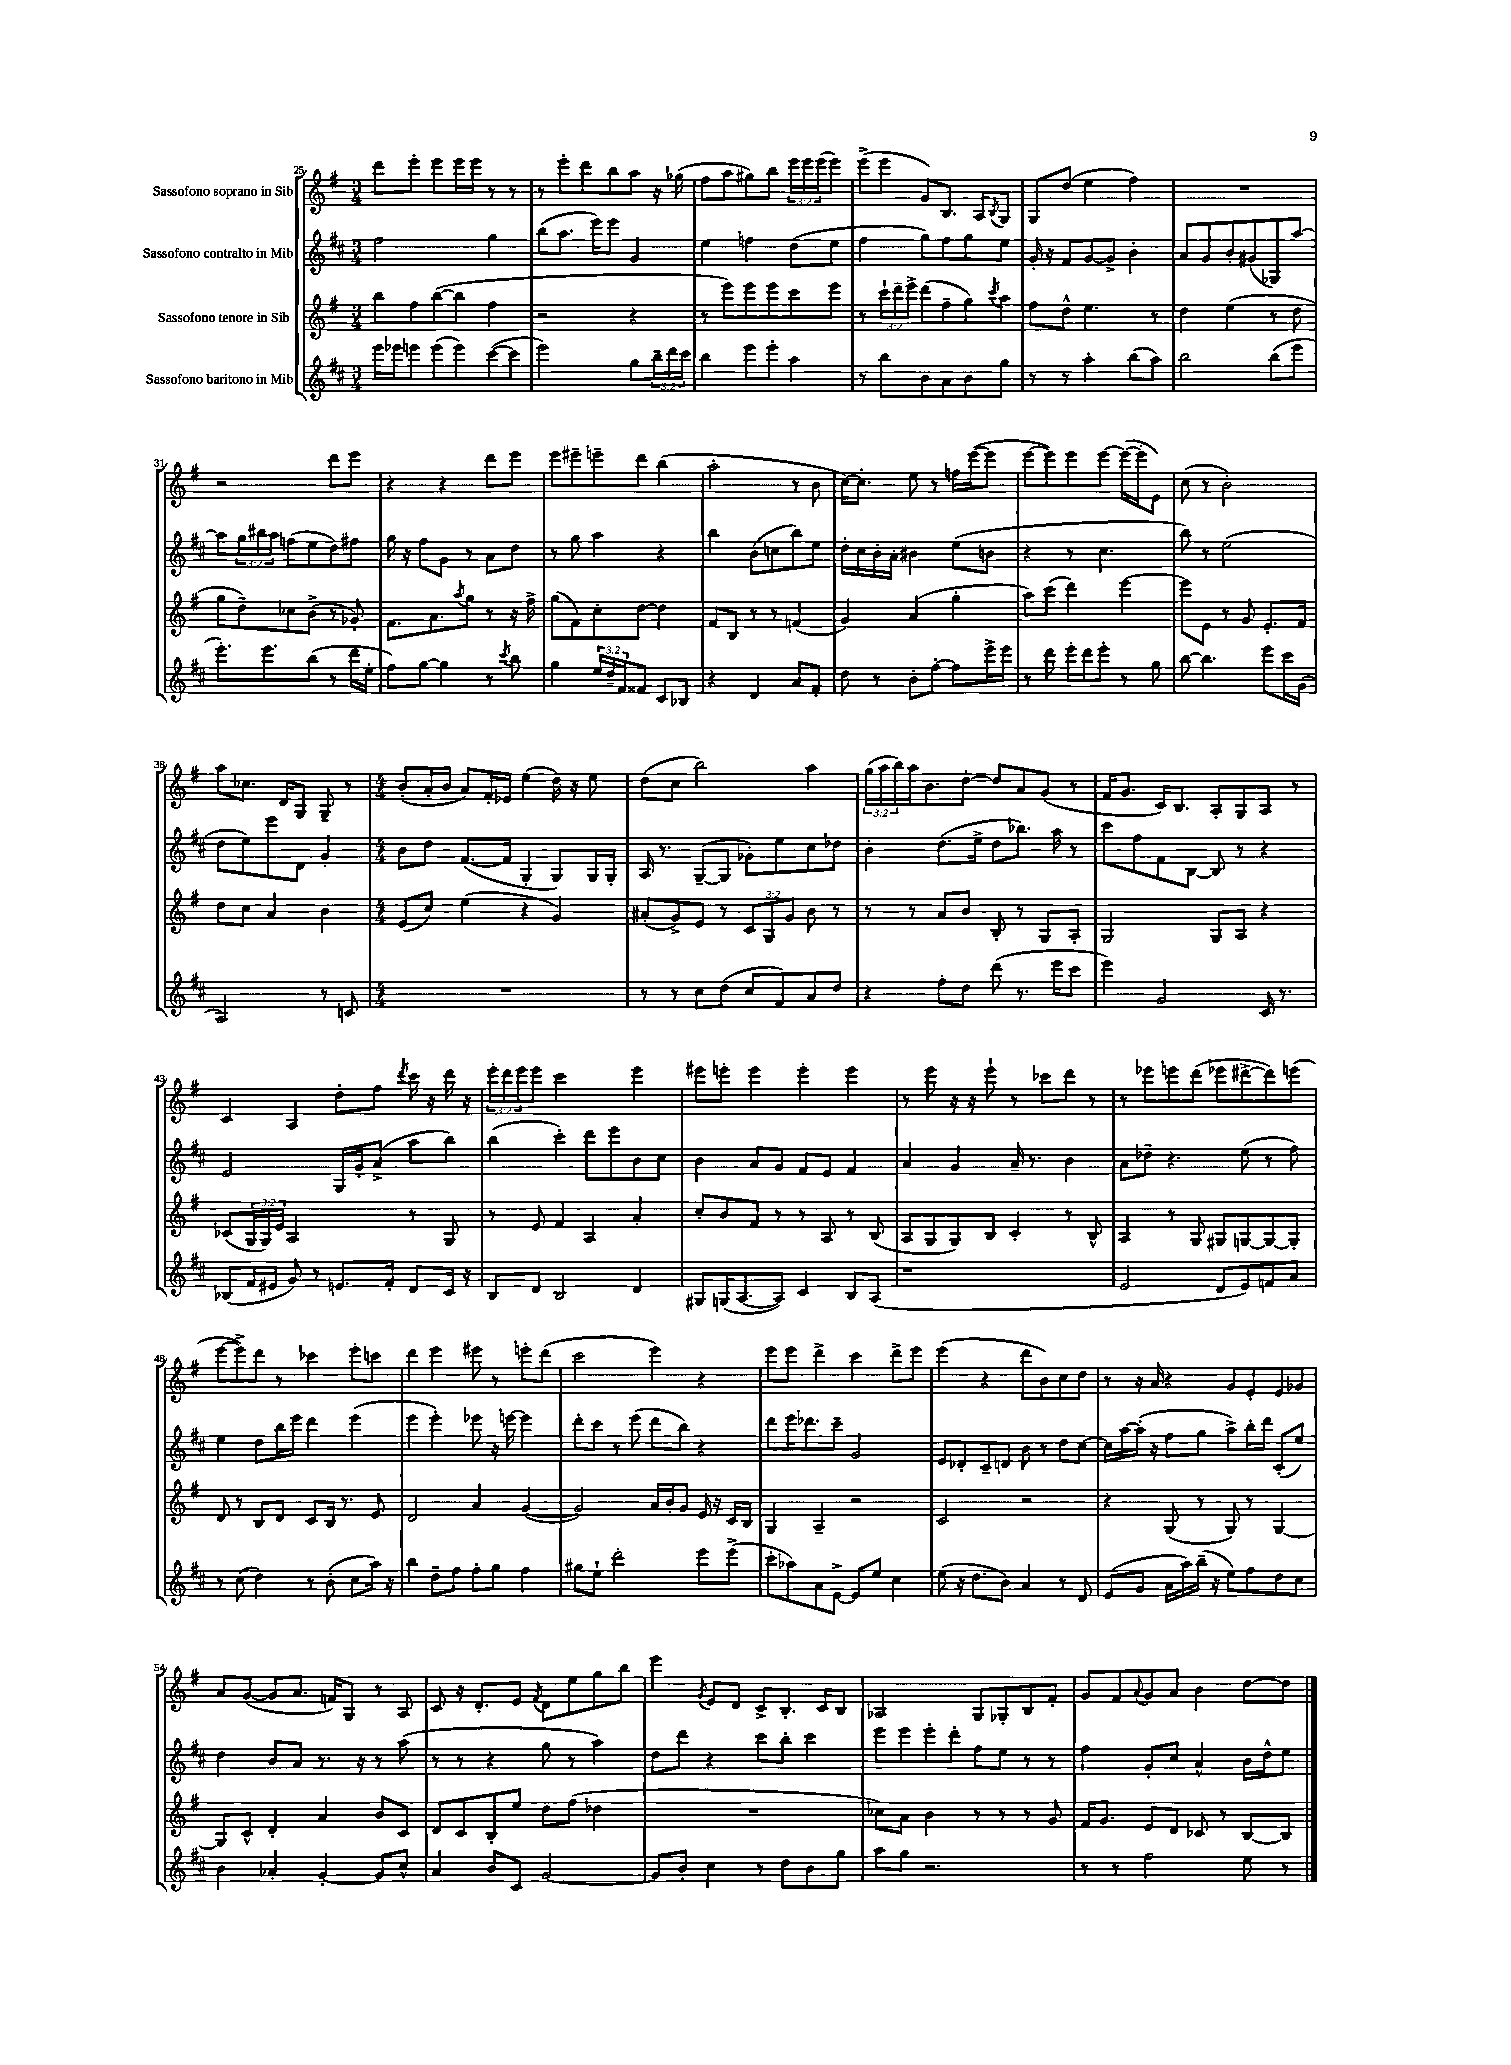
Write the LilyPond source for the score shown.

<<
\new StaffGroup <<
\new Staff = "s0" \with { instrumentName = "Sassofono soprano in Sib" } {
    \clef treble \key g \major \numericTimeSignature \time 3/4 \override Staff.TupletNumber.text = #tuplet-number::calc-fraction-text
    d'''8 e'''8-. e'''8 e'''16 e'''16 r8 r8 |
    r8 e'''8-. d'''8 b''8 a''8 r16 ges''16( |
    fis''8 a''8 gis''8) b''8 \tuplet 3/2 { e'''16 e'''16 e'''16( } e'''8) |
    e'''8->( e'''8 g'8) b8. a16 \acciaccatura { b8 } g8 |
    g8 d''8( e''4 fis''4) |
    R2. |
    r2 d'''8 e'''8 |
    r4 r4 d'''8 e'''8 |
    e'''8 eis'''8-- e'''8-- d'''8 b''4( |
    a''2-. r8 b'8 |
    c''16~) c''8.-. e''8 r8 f''16 e'''16~( e'''8 |
    e'''8~ e'''8) e'''8 e'''8~ e'''16~( e'''16-. e'8) |
    c''8( r8 b'2-.) |
    a''8 ces''8. d'16 g8 g8-- r8 |
    \numericTimeSignature \time 4/4 b'8-.( a'16-. b'16 a'8) fis'16-. ees'16 e''4( d''16) r16 e''8 |
    d''8( c''8 b''2) a''4 |
    \tuplet 3/2 { g''16( a''16 b''16) } a''16 b'8. d''8~-. d''8 a'8 g'8( r8 |
    fis'16 g'8. c'16) b8. a8-. g8 a8 r8 |
    c'4 a4 d''8-. fis''8 \acciaccatura { d'''8 } c'''16 r16 d'''16 r16 |
    \tuplet 3/2 { e'''16-. d'''16 e'''16 } e'''8 c'''2 e'''4 |
    eis'''8 e'''8-. e'''4 e'''4-. e'''4 |
    r8 e'''8 r16 r16 e'''8-! r8 ces'''8 d'''8 r8 |
    r8 ees'''8 e'''8 d'''8( ees'''8 dis'''8~-> dis'''8) e'''8( |
    e'''8~ e'''8->) d'''8 r8 ces'''4 e'''8-. c'''8 |
    d'''4 e'''4 eis'''8 r8 e'''8-. d'''8( |
    c'''2 e'''4) r4 |
    e'''8 e'''8 d'''4-> c'''4 d'''8-> e'''8 |
    e'''4( r4 d'''8 b'8) c''8 d''8 |
    r8 r16 a'16 r4 g'8 e'8-. e'8 ges'8 |
    a'8 g'8~( g'8 a'8. f'16) g8 r8 a8 |
    c'8 r16 d'8.-. e'8 \acciaccatura { fis'8 } d'8 e''8 g''8 b''8 |
    e'''4 \acciaccatura { g'8 } e'8 d'8 c'8-> b8.-. c'16 b8 |
    aes2 g8 ges8-. b8 fis'8-. |
    g'8 fis'8 \appoggiatura { a'8 } g'8 a'8 b'4 d''8~ d''8 \bar "|." |
}
\new Staff = "s1" \with { instrumentName = "Sassofono contralto in Mib" } {
    \clef treble \key d \major \numericTimeSignature \time 3/4 \override Staff.TupletNumber.text = #tuplet-number::calc-fraction-text
    fis''2 g''4 |
    b''8( a''8. e'''16) e'''8 g'4 |
    e''4 f''4 d''8( e''8 |
    fis''4 g''8) fis''8 g''8 e''8 |
    g'16-. r16 fis'8 g'8~ g'8-> b'4-. |
    a'8 g'8 b'8-. gis'8( ges8) a''8~ |
    a''8 \tuplet 3/2 { g''16 bis''16 a''16 } f''8( e''8 d''8) fis''8 |
    g''16 r16 fis''8 g'8 r8 a'8 d''8 |
    r8 g''8 a''4 r4 |
    b''4 b'8( c''8 b''8) e''8 |
    d''16-. cis''16 b'16-. a'16-. bis'4 e''8( b'8 |
    r4 r8 cis''4. |
    b''8) r8 e''2( |
    d''8 e''8) e'''8 d'8 g'4-. |
    \numericTimeSignature \time 4/4 b'8 d''8 fis'8.~( fis'16 g4-. g8) g16 g16-. |
    a16 r8. g8~--( g8 ges'8-.) e''8 cis''8 des''8 |
    b'4-. d''8.( e''16-> d''8 bes''8.) a''16 r8 |
    cis'''8 fis''8 fis'8 b8~ b8 r8 r4 |
    e'2 g16 g'16-. a'8->( a''8 b''8) |
    b''4( cis'''4-.) d'''8 e'''8 b'8 cis''8 |
    b'4 a'8 g'8 fis'8 e'8 fis'4 |
    a'4 g'4 a'16-- r8. b'4 |
    a'8 des''8-- r4. e''8( r8 fis''8) |
    e''4 d''8 b''16 e'''16 d'''4 e'''4( |
    e'''4 e'''4-.) ees'''8 r16 e'''16~ e'''4 |
    d'''8-. cis'''8 r8 e'''8( d'''8 b''8) r4 |
    d'''8 e'''16 des'''8. cis'''8-- g'2 |
    e'8 des'8-. cis'8-- d'8 b'8 r8 d''8 cis''8~ |
    cis''16 a''16~ a''16-.( r16 fis''8 g''8 a''8->) b''16-. d'''16 cis'8-.( e''8) |
    d''4 b'8 a'8 r8. r16 r8 a''8( |
    r8 r8 r4 g''8 r8 a''4) |
    d''8 d'''8 r4 cis'''8 b''8-. cis'''4 |
    e'''8 e'''8 e'''8-. d'''8-. fis''8 e''8 r8 r8 |
    fis''4 g'8-. cis''8 a'4-^ b'16 d''16-^ e''8 \bar "|." |
}
\new Staff = "s2" \with { instrumentName = "Sassofono tenore in Sib" } {
    \clef treble \key g \major \numericTimeSignature \time 3/4 \override Staff.TupletNumber.text = #tuplet-number::calc-fraction-text
    b''8 fis''8 b''8~( b''8 fis''4 |
    r2 r4 |
    r8 e'''8) e'''8 e'''8 c'''8 e'''8 |
    r8 \tuplet 3/2 { c'''16-! d'''16-- e'''16-> } d'''8( fis''8-- g''8) \acciaccatura { c'''8 } a''8 |
    fis''8 d''8-^ e''4. r8 |
    d''4 e''4( r8 d''8 |
    g''8 d''8--) ces''8 b'8->( r8 ges'8-.) |
    fis'8. a'8. \acciaccatura { a''8 } g''8 r8 r16 fis''16-> |
    g''8( fis'8) c''8-. d''8~ d''4 |
    fis'8 b8 r8 r8 f'4( |
    g'4) a'4( g''4-. |
    a''8) c'''8( d'''4) e'''4~ |
    e'''8 e'8 r8 g'8 e'8.-. fis'16 |
    d''8 c''8 a'4 b'4 |
    \numericTimeSignature \time 4/4 e'8( c''8) e''4( r4 g'4) |
    ais'8-.( g'8->) e'8 r8 \tuplet 3/2 { c'8 g8 g'8 } b'8 r8 |
    r8 r8 a'8 b'8 b8-. r8 g8 a8-. |
    g2 g8 a8 r4 |
    ces'8( \tuplet 3/2 { g16 g16) e'16 } a2 r8 g8 |
    r8 e'8 fis'4 a4 a'4-. |
    c''8-. b'8 fis'8 r8 r8 a8 r8 b8( |
    a8 g8 g8) b8 c'4-. r8 b8-^ |
    a4 r8 g8 gis8 g8~ g8~ g8-. |
    d'8 r8 b8 d'8 c'8 b16 r8. e'8 |
    d'2 a'4 g'4~( |
    g'2) a'16 b'16-. g'8 e'16 r16 c'16 b16 |
    g4 a4-- r2 |
    c'2 r2 |
    r4 g8( r8 g8) r8 g4~ |
    g8 c'8-^ d'4-. a'4 b'8 c'8 |
    d'8 c'8 b8-. e''8 d''8 fis''8( des''4 |
    R1 |
    ces''8) a'8 b'4 r8 r8 r8 g'8 |
    fis'16 g'8. e'8 d'8 ces'8 r8 b8~ b8 \bar "|." |
}
\new Staff = "s3" \with { instrumentName = "Sassofono baritono in Mib" } {
    \clef treble \key d \major \numericTimeSignature \time 3/4 \override Staff.TupletNumber.text = #tuplet-number::calc-fraction-text
    e'''16 ees'''16 e'''8 e'''8( e'''8) cis'''8~( cis'''8 |
    e'''2) g''8 \tuplet 3/2 { b''16-- d'''16 cis'''16 } |
    b''4 e'''8 e'''8-. a''4 |
    r8 b''8 b'8 a'8 b'8 g''8 |
    r8 r8 a''4-. b''8( a''8) |
    b''2 b''8( e'''8 |
    e'''8.-.) e'''8. b''8( r8 d'''16 e''16-. |
    fis''8) g''8~ g''4 r8 \acciaccatura { cis'''8 } b''8 |
    g''4 \tuplet 3/2 { e''16 d''16-- fis'16 } fisis'8 cis'8 bes8 |
    r4 d'4 a'8 fis'8-. |
    d''8 r8 b'8-. fis''8~-. fis''8 e'''16-> e'''16 |
    r8 d'''8 e'''16-. d'''16 e'''8-. r8 g''8 |
    b''8~ b''4. e'''8 cis'''16 g'16( |
    a2) r8 c'8 |
    \numericTimeSignature \time 4/4 R1 |
    r8 r8 cis''8 d''8( cis''8 fis'8) a'8 d''8 |
    r4 fis''8-. d''8 d'''8( r8. e'''16 cis'''8 |
    e'''4) g'2 cis'16 r8. |
    bes8( fis'16 eis'16 g'8) r8 e'8. fis'16-. d'8 cis'16 r16 |
    b8 d'8 b2 d'4 |
    gis8 g16( a8.~ a8) cis'4 b8 a8( |
    r1 |
    e'2 d'8 e'8) f'8 a'8 |
    r8 cis''8( d''4) r8 b'8-.( cis''8 a''16) r16 |
    b''4 d''8-- fis''8 fis''8-. g''8 fis''4 |
    gis''8 e''8-! d'''2-. e'''8 e'''8->( |
    cis'''8-. aes''8) a'8 e'8~-> e'8 e''8 cis''4 |
    e''8( r16 d''8. b'8) a'4 r8 d'8 |
    e'8( g'8 a'16 a''16) b''16--( r16 e''8) fis''8 d''8 cis''8 |
    b'4 aes'4-. g'4~-. g'8 cis''8-^ |
    a'4 b'8 cis'8 g'2~ |
    g'8 b'8-. cis''4 r8 d''8 b'8 g''8 |
    a''8 g''8 r2. |
    r8 r8 fis''2 e''8 r8 \bar "|." |
}
>>
>>
\layout { \context { \Score currentBarNumber = #25 } }
